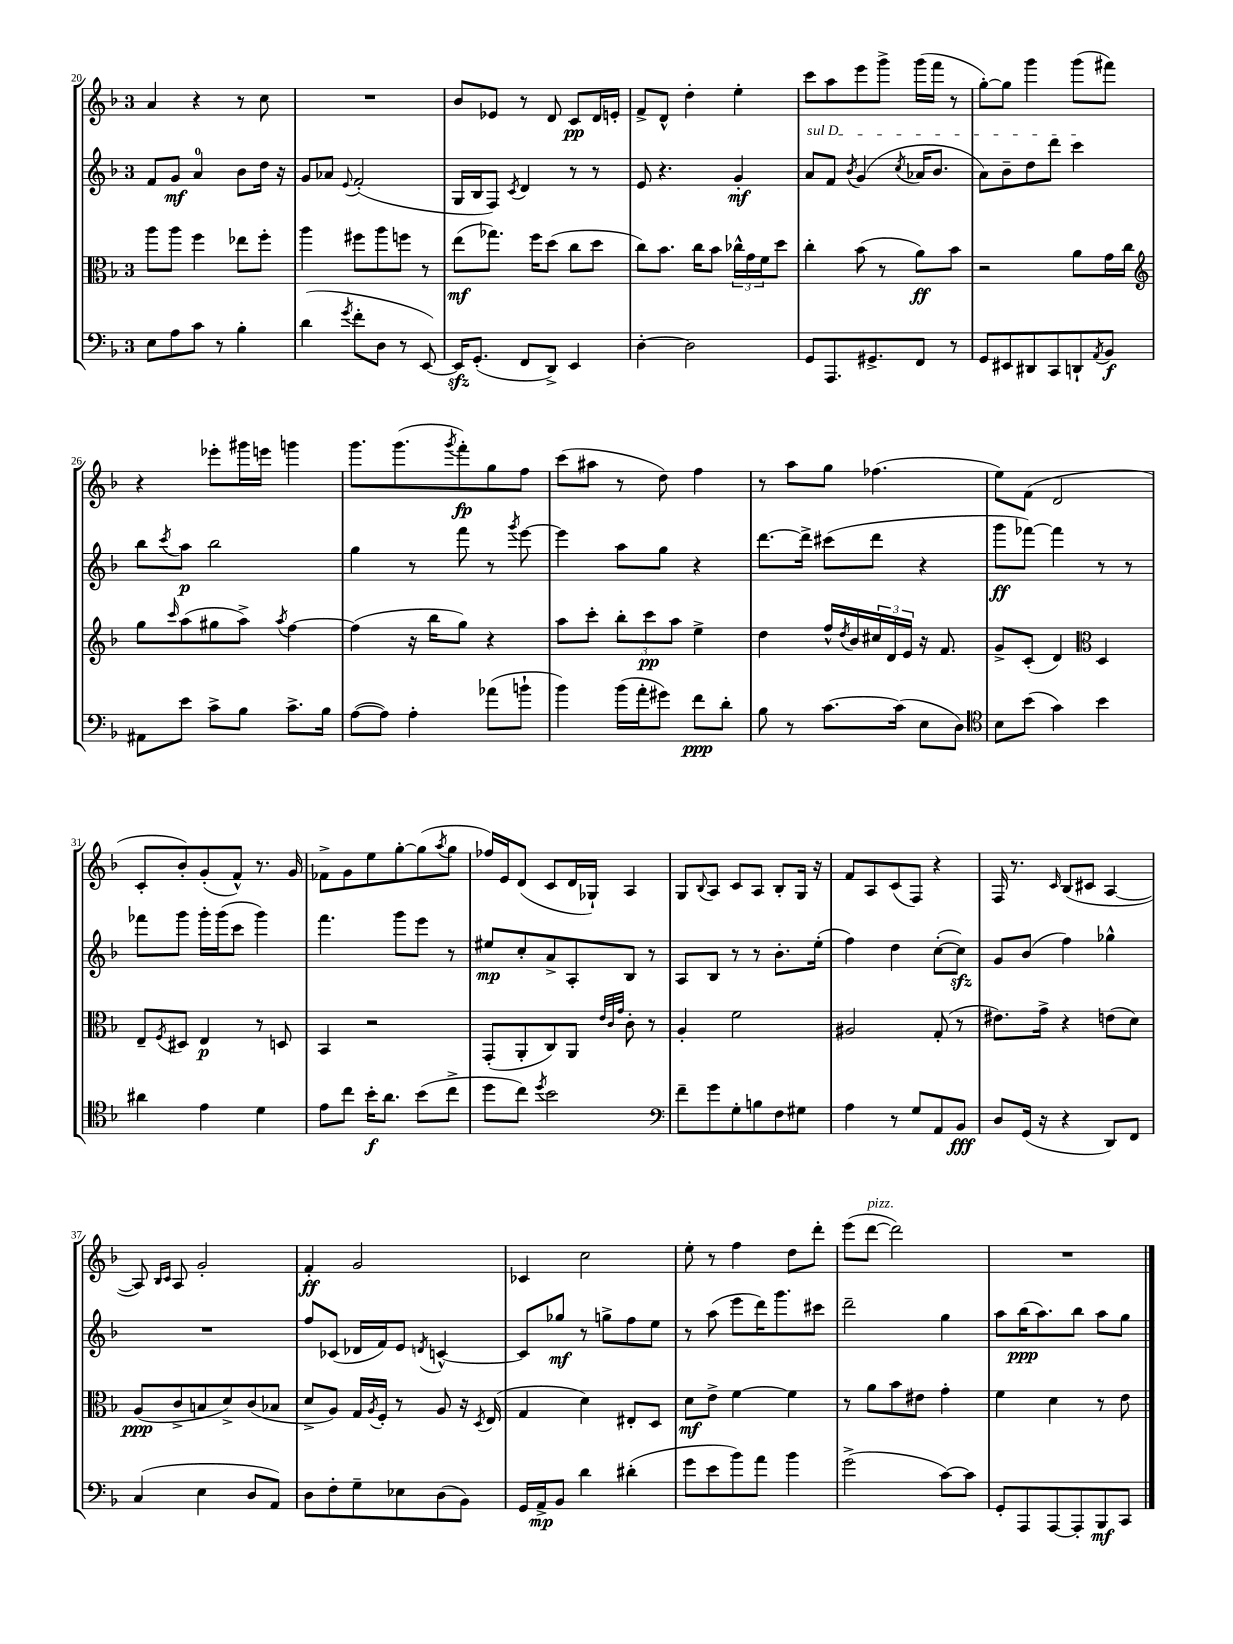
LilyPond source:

<<
\new StaffGroup <<
\new Staff = "s0" {
    \clef treble \key f \major \once \override Staff.TimeSignature.style = #'single-digit \time 3/4
    a'4 r4 r8 c''8 |
    R2. |
    bes'8 ees'8 r8 d'8 c'8\pp d'16 e'16-. |
    f'8-> d'8-^ d''4-. e''4-. |
    c'''8 a''8 e'''8 g'''8-> g'''16( f'''16 r8 |
    g''8~-.) g''8 g'''4 g'''8( fis'''8) |
    r4 ees'''8-. gis'''16 e'''16 g'''4 |
    g'''8. g'''8.( \acciaccatura { g'''8 } f'''8-.\fp) g''8 f''8 |
    c'''8( ais''8 r8 d''8) f''4 |
    r8 a''8 g''8 fes''4.( |
    e''8) f'8( d'2 |
    c'8-. bes'8-.) g'8-.( f'8-^) r8. g'16 |
    fes'8-> g'8 e''8 g''8~-. g''8( \acciaccatura { a''8 } g''8 |
    fes''16) e'16 d'8( c'8 d'16 ges16-!) a4 |
    g8 \appoggiatura { bes8 } a8 c'8 a8 bes8-. g16 r16 |
    f'8 a8 c'8( f8) r4 |
    f16 r8. \grace { c'16 } bes8( cis'8 a4~ |
    a8) \grace { bes16 c'16 } a8 g'2-. |
    f'4-.\ff g'2 |
    ces'4 c''2 |
    e''8-. r8 f''4 d''8 d'''8-. |
    e'''8( d'''8~^\markup { \italic "pizz." } d'''2) |
    R2. \bar "|." |
}
\new Staff = "s1" {
    \clef treble \key f \major \once \override Staff.TimeSignature.style = #'single-digit \time 3/4
    f'8 g'8\mf a'4-0 bes'8 d''16 r16 |
    g'8 aes'8 \appoggiatura { e'8 } f'2-.( |
    g16 bes16 f8) \acciaccatura { c'8 } d'4 r8 r8 |
    e'8 r4. g'4-.\mf |
    \once \override TextSpanner.bound-details.left.text = \markup { \italic "sul D" } a'8\startTextSpan f'8 \acciaccatura { bes'8 } g'4( \acciaccatura { c''8 } aes'16 bes'8. |
    a'8) bes'8-- d''8 d'''8 c'''4\stopTextSpan |
    bes''8 \acciaccatura { c'''8 } a''8\p bes''2 |
    g''4 r8 f'''8 r8 \acciaccatura { g'''8 } e'''8~ |
    e'''4 a''8 g''8 r4 |
    d'''8.~ d'''16-> cis'''8( d'''8 r4 |
    g'''8\ff fes'''8~) fes'''4 r8 r8 |
    fes'''8 g'''8 g'''16-. g'''16( c'''8 g'''4) |
    f'''4. g'''8 e'''8 r8 |
    eis''8\mp c''8-. a'8-> a8-. bes8 r8 |
    a8 bes8 r8 r8 bes'8.-. e''16-.( |
    f''4) d''4 c''8~-.( c''8\sfz) |
    g'8 bes'8( f''4) ges''4-^ |
    R2. |
    f''8 ces'8( des'16 f'16) e'8 \acciaccatura { d'8 } c'4~-^ |
    c'8 ges''8\mf r8 g''8-> f''8 e''8 |
    r8 a''8( e'''8 d'''16) g'''8. cis'''8 |
    d'''2-- g''4 |
    a''8 bes''16\ppp( a''8.) bes''8 a''8 g''8 \bar "|." |
}
\new Staff = "s2" {
    \clef alto \key f \major \once \override Staff.TimeSignature.style = #'single-digit \time 3/4
    a''8 a''8 f''4 ees''8 f''8-. |
    a''4 fis''8 a''8 f''8 r8 |
    e''8\mf( ges''8.) f''16 d''8( c''8 d''8 |
    c''8) bes'8. c''16 bes'8 \tuplet 3/2 { ces''16-^ g'16 f'16 } d''8 |
    c''4-. bes'8( r8 a'8\ff) bes'8 |
    r2 a'8 g'16 c''16 |
    \clef treble g''8 \grace { c'''16 } a''8( gis''8 a''8->) \acciaccatura { a''8 } f''4~ |
    f''4( r16 bes''16 g''8) r4 |
    a''8 c'''8-. \tuplet 3/2 { bes''8-. c'''8\pp a''8 } e''4-> |
    d''4 f''16-^ \acciaccatura { d''8 } bes'16 \tuplet 3/2 { cis''16 d'16 e'16 } r16 f'8. |
    g'8-> c'8-.( d'4) \clef alto d4 |
    e8-- \acciaccatura { f8 } dis8 e4\p r8 d8 |
    bes,4 r2 |
    g,8-.( a,8-. c8) a,8 \grace { e'32 c'32 g'32 } c'8-. r8 |
    a4-. f'2 |
    ais2 g8-.( r8 |
    eis'8.) g'16-> r4 e'8( d'8) |
    a8\ppp( c'8-> b8 d'8->) c'8( bes8 |
    d'8-> a8) g16 \acciaccatura { a8 } f16-. r8 a8 r16 \acciaccatura { d8 } e16( |
    g4 d'4) eis8-. d8 |
    d'8\mf e'8-> f'4~ f'4 |
    r8 a'8 bes'8 eis'8 g'4-. |
    f'4 d'4 r8 e'8 \bar "|." |
}
\new Staff = "s3" {
    \clef bass \key f \major \once \override Staff.TimeSignature.style = #'single-digit \time 3/4
    e8 a8 c'8 r8 bes4-. |
    d'4( \acciaccatura { g'8 } f'8-. d8 r8 e,8~) |
    e,16\sfz g,8.-.( f,8 d,8->) e,4 |
    d4~-. d2 |
    g,8 a,,8. gis,8.-> f,8 r8 |
    g,8 eis,8 dis,8 c,8 d,8-! \acciaccatura { a,8 } bes,8\f |
    ais,8 e'8 c'8-> bes8 c'8.-> bes16 |
    a8~( a8) a4-. aes'8( b'8-! |
    bes'4) bes'16( a'16-. gis'8) f'8\ppp d'8-. |
    bes8 r8 c'8.~ c'16( e8 d8) |
    \clef tenor bes8 bes'8( g'4) bes'4 |
    ais'4 e'4 d'4 |
    e'8 c''8 bes'16-.\f a'8. bes'8( c''8-> |
    d''8 c''8) \acciaccatura { d''8 } bes'2 |
    \clef bass f'8-- g'8 g8-. b8 f8 gis8 |
    a4 r8 g8 a,8 bes,8\fff |
    d8 g,16( r16 r4 d,8) f,8 |
    c4( e4 d8 a,8) |
    d8 f8-. g8-- ees8 d8( bes,8) |
    g,16 a,16->\mp bes,8 d'4 dis'4-.( |
    g'8 e'8 bes'8) a'8 bes'4 |
    g'2->( c'8~) c'8 |
    g,8-. a,,8 a,,8~ a,,8-. bes,,8\mf c,8 \bar "|." |
}
>>
>>
\layout { \context { \Score currentBarNumber = #20 } }
